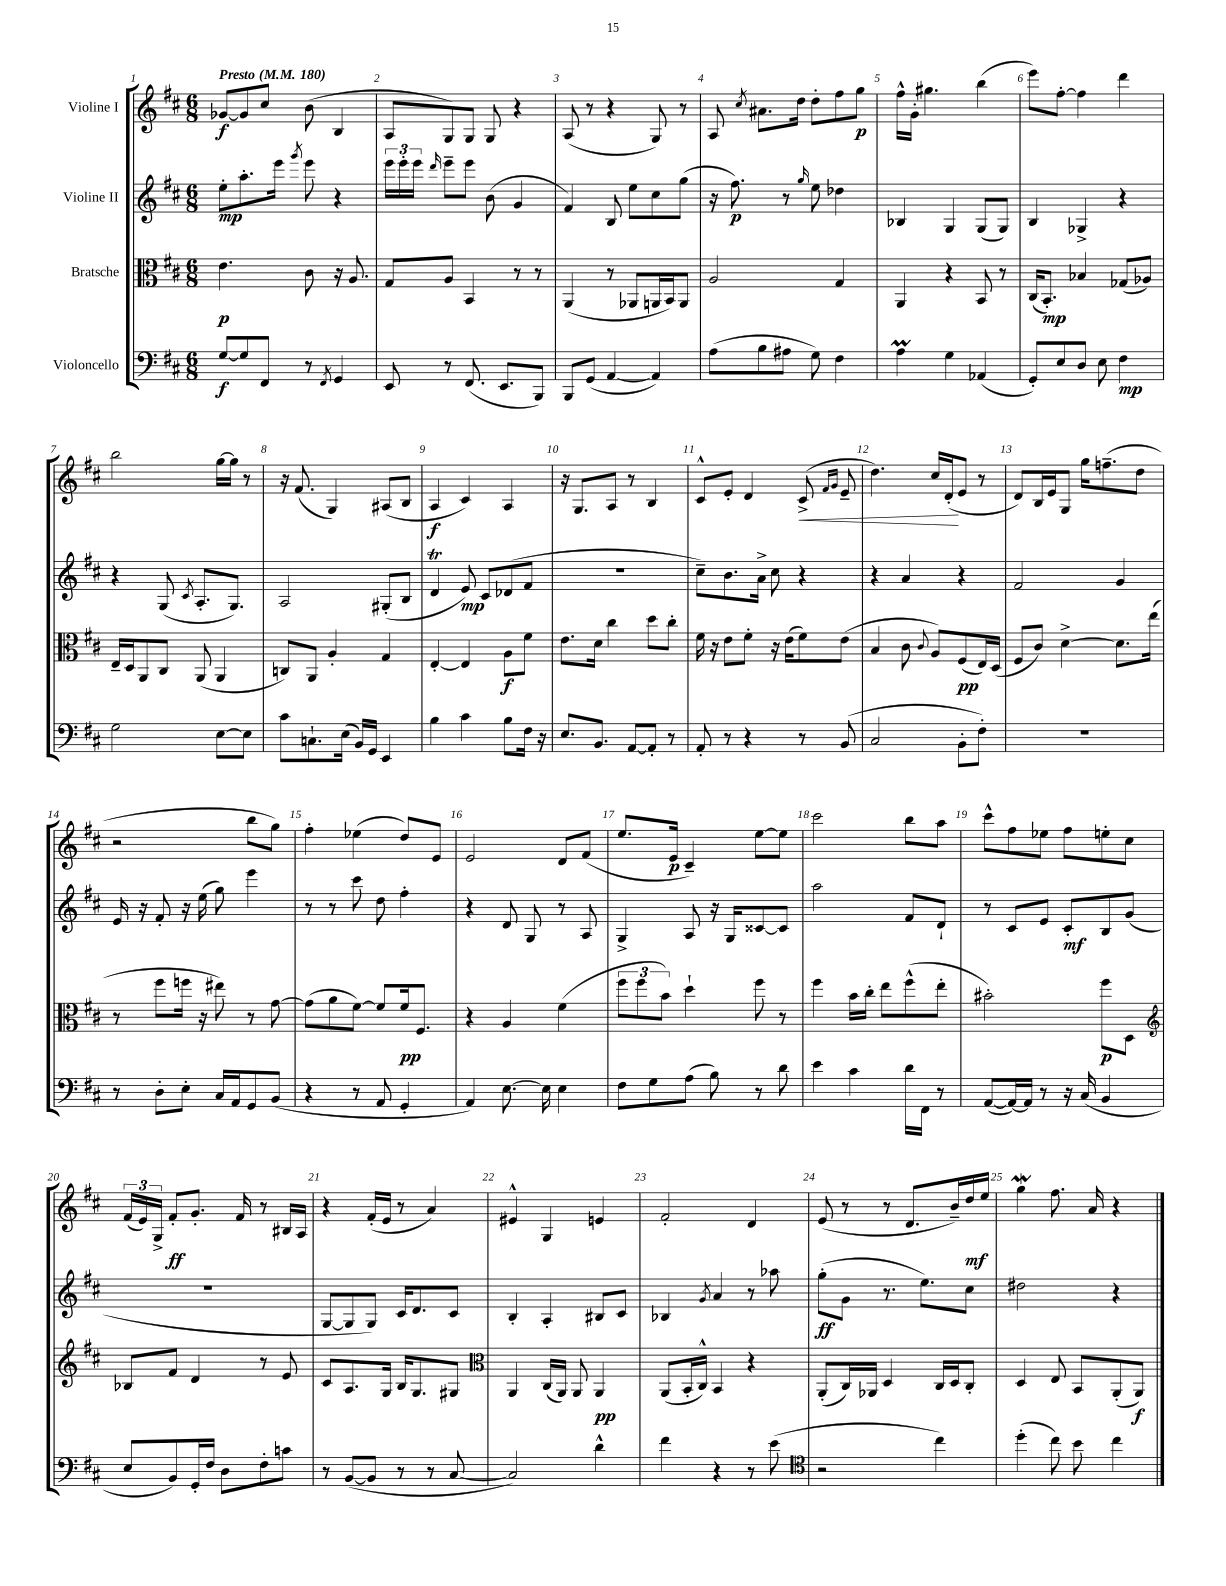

**kern	**dynam	**kern	**dynam	**kern	**dynam	**kern	**dynam
*part4	*part4	*part3	*part3	*part2	*part2	*part1	*part1
*staff4	*staff4	*staff3	*staff3	*staff2	*staff2	*staff1	*staff1
*I"Violoncello	*	*I"Bratsche	*	*I"Violine II	*	*I"Violine I	*
*clefF4	*	*clefC3	*	*clefG2	*	*clefG2	*
*k[f#c#]	*	*k[f#c#]	*	*k[f#c#]	*	*k[f#c#]	*
*M6/8	*	*M6/8	*	*M6/8	*	*M6/8	*
*MM180	*	*MM180	*	*MM180	*	*MM180	*
=1	=1	=1	=1	=1	=1	=1	=1
!	!	!	!	!	!	!LO:TX:a:B:t=Presto	!
[8G/L	f	4.e\	p	8ee'\L	mp	[8g-X/L	f
8G/]	.	.	.	8.aa'\	.	8g-/]	.
8FF#/J	.	.	.	.	.	8cc#/J	.
.	.	.	.	16eee\Jk	.	.	.
.	.	.	.	8qggg/	.	.	.
8r	.	8c#\	.	8eee\	.	(8b\	.
8qFF#/	.	.	.	.	.	.	.
4GG/	.	16r	.	4r	.	4B/	.
.	.	8.A/	.	.	.	.	.
=2	=2	=2	=2	=2	=2	=2	=2
8EE/	.	8G/L	.	24eee\LL	.	8A/L	.
.	.	.	.	24eee'\	.	.	.
.	.	.	.	24eee\JJ	.	.	.
.	.	.	.	16qqddd/	.	.	.
8r	.	8A/J	.	8eee~\L	.	8G/)	.
(8.FF#/	.	4BB/	.	8eee\J	.	8G/J	.
.	.	.	.	(8b\	.	8G/	.
8.EE/L	.	.	.	.	.	.	.
.	.	8r	.	4g/	.	4r	.
8BBB/J)	.	8r	.	.	.	.	.
=3	=3	=3	=3	=3	=3	=3	=3
8BBB/L	.	(4AA/	.	4f#/)	.	(8A/	.
(8GG/J	.	.	.	.	.	8r	.
[4AA/	.	8r	.	8B/	.	4r	.
.	.	8AA-X/L	.	8ee\L	.	.	.
4AA/])	.	16AAn/L	.	8cc#\	.	8G/)	.
.	.	16BB/J)	.	.	.	.	.
.	.	8AA/J	.	(8gg\J	.	8r	.
=4	=4	=4	=4	=4	=4	=4	=4
(8A\L	.	2A/	.	16r	.	8A/	.
.	.	.	.	8.ff#\)	p	.	.
.	.	.	.	.	.	8qcc#/	.
8B\	.	.	.	.	.	8.a#X\L	.
8A#X\J	.	.	.	8r	.	.	.
.	.	.	.	.	.	16dd\Jk	.
.	.	.	.	16qqgg/	.	.	.
8G\)	.	.	.	8ee\	.	8dd'\L	.
4F#\	.	4G/	.	4dd-X\	.	8ff#\	.
.	.	.	.	.	.	8gg\J	p
=5	=5	=5	=5	=5	=5	=5	=5
4AM\	.	4AA/	.	4B-X/	.	16ff#^^\LL	.
.	.	.	.	.	.	16g'\JJ	.
.	.	.	.	.	.	4.gg#X\	.
4G\	.	4r	.	4G/	.	.	.
(4AA-X/	.	8BB/	.	(8G/L	.	(4bb\	.
.	.	8r	.	8G/J)	.	.	.
=6	=6	=6	=6	=6	=6	=6	=6
8GG'/L)	.	(16C#/KL	.	4B/	.	8eee\L)	.
.	.	8.BB'/J)	mp	.	.	.	.
8E/	.	.	.	.	.	[8ff#'\J	.
8D/J	.	4B-X/	.	4G-X^/	.	4ff#\]	.
8E\	.	.	.	.	.	.	.
4F#\	mp	(8G-X/L	.	4r	.	4ddd\	.
.	.	8A-X/J)	.	.	.	.	.
!!LO:LB:g=z
=7	=7	=7	=7	=7	=7	=7	=7
2G\	.	16E~/LL	.	4r	.	2bb\	.
.	.	16D/J	.	.	.	.	.
.	.	8AA/	.	.	.	.	.
.	.	8C#/J	.	(8G/	.	.	.
.	.	.	.	8qc#/	.	.	.
.	.	(8AA/	.	8.A'/L	.	.	.
[8E\L	.	4AA/	.	.	.	[16gg\LL	.
.	.	.	.	8.G/J)	.	16gg\JJ]	.
8E\J]	.	.	.	.	.	8r	.
=8	=8	=8	=8	=8	=8	=8	=8
8c#\L	.	8Cn/L)	.	2A/	.	16r	.
.	.	.	.	.	.	(8.f#/	.
8.Cn`\	.	8AA/J	.	.	.	.	.
.	.	4A'/	.	.	.	4G/)	.
(16E\Jk	.	.	.	.	.	.	.
16BB/LL)	.	.	.	.	.	.	.
16GG/JJ	.	.	.	.	.	.	.
4EE/	.	4G/	.	(8G#X'/L	.	(8A#X/L	.
.	.	.	.	8B/J	.	8B/J	.
=9	=9	=9	=9	=9	=9	=9	=9
4B\	.	[4E'/	.	4dT/	.	4A/	f
4c#\	.	4E/]	.	8e/)	mp	4c#/)	.
.	.	.	.	8c#/L	.	.	.
8B\L	.	8A\L	f	(8d-X/	.	4A/	.
16F#\Jk	.	8f#\J	.	8f#/J	.	.	.
16r	.	.	.	.	.	.	.
=10	=10	=10	=10	=10	=10	=10	=10
8.E/L	.	8.e\L	.	2.r	.	16r	.
.	.	.	.	.	.	8.G/L	.
8.BB/J	.	16d\Jk	.	.	.	.	.
.	.	4cc#\	.	.	.	8A/J	.
[8AA/L	.	.	.	.	.	8r	.
8AA'/J]	.	8dd\L	.	.	.	4B/	.
8r	.	8cc#'\J	.	.	.	.	.
=11	=11	=11	=11	=11	=11	=11	=11
8AA'/	.	16f#\	.	8cc#~\L)	.	8c#^^/L	.
.	.	16r	.	.	.	.	.
8r	.	8e\L	.	8.b\	.	8e'/J	.
4r	.	8f#'\J	.	.	.	4d/	.
.	.	.	.	16a^\Jk	.	.	.
.	.	16r	.	8cc#\	.	.	.
.	.	(16e\KL	.	.	.	.	.
!	!	!	!	!	!	!	!LO:HP:b
8r	.	8f#\)	.	4r	.	(8c#^/	<
.	.	.	.	.	.	16qqf#/LL	.
.	.	.	.	.	.	16qqg/JJ	.
(8BB/	.	(8e\J	.	.	.	8e~/	.
=12	=12	=12	=12	=12	=12	=12	=12
2C#/	.	4B/	.	4r	.	4.dd\)	.
.	.	8c#\	.	4a/	.	.	.
.	.	8qqc#/	.	.	.	.	.
.	.	8A/L)	.	.	.	16cc#/LL	.
.	.	.	.	.	.	(16d'/J	.
8BB'\L	.	(8F#/	pp	4r	.	8e/J	[
8F#'\J)	.	16E/L)	.	.	.	8r	.
.	.	(16D/JJ	.	.	.	.	.
=13	=13	=13	=13	=13	=13	=13	=13
2.r	.	8F#/L	.	2f#/	.	8d/L)	.
.	.	8c#/J)	.	.	.	16B/L	.
.	.	.	.	.	.	16e/J	.
.	.	[4d^\	.	.	.	8G/J	.
.	.	.	.	.	.	16gg\KL	.
.	.	.	.	.	.	(8.ffn~\	.
.	.	8.d\L]	.	4g/	.	.	.
.	.	.	.	.	.	8dd\J	.
.	.	(16ee\Jk	.	.	.	.	.
!!LO:LB:g=z
=14	=14	=14	=14	=14	=14	=14	=14
8r	.	8r	.	16e/	.	2r	.
.	.	.	.	16r	.	.	.
8D'\L	.	8ff#\L	.	8f#'/	.	.	.
8E'\J	.	16ffn\Jk	.	16r	.	.	.
.	.	16r	.	(16ee\	.	.	.
16C#/LL	.	8ee#X\)	.	8gg\)	.	.	.
16AA/J	.	.	.	.	.	.	.
8GG/	.	8r	.	4eee\	.	8bb\L	.
(8BB/J	.	[8g\	.	.	.	8gg\J)	.
=15	=15	=15	=15	=15	=15	=15	=15
4r	.	(8g\L]	.	8r	.	4ff#'\	.
.	.	8a\	.	8r	.	.	.
8r	.	[8f#\J)	.	8ccc#\	.	(4ee-X\	.
8AA/	.	8f#/L]	.	8dd\	.	.	.
4GG'/	.	16f#/k	pp	4ff#'\	.	8dd/L)	.
.	.	8.F#/J	.	.	.	.	.
.	.	.	.	.	.	8e/J	.
=16	=16	=16	=16	=16	=16	=16	=16
4AA/)	.	4r	.	4r	.	2e/	.
[8.E\	.	4A/	.	8d/	.	.	.
.	.	.	.	8G/	.	.	.
16E\]	.	.	.	.	.	.	.
4E\	.	(4f#\	.	8r	.	8d/L	.
.	.	.	.	8A/	.	(8f#/J	.
=17	=17	=17	=17	=17	=17	=17	=17
8F#\L	.	12ff#\L	.	4G^/	.	8.ee/L	.
.	.	12ff#\	.	.	.	.	.
8G\	.	.	.	.	.	.	.
.	.	12b\J)	.	.	.	.	.
.	.	.	.	.	.	16e/Jk	p
(8A\J	.	4dd`\	.	8A/	.	4c#~/)	.
8B\)	.	.	.	16r	.	.	.
.	.	.	.	16G/KL	.	.	.
8r	.	8ff#\	.	[8c##X/	.	[8ee\L	.
8d\	.	8r	.	8c##/J]	.	8ee\J]	.
=18	=18	=18	=18	=18	=18	=18	=18
4e\	.	4ff#\	.	2aa\	.	2ccc#\	.
4c#\	.	16b\LL	.	.	.	.	.
.	.	16cc#'\JJ	.	.	.	.	.
.	.	8ee\L	.	.	.	.	.
16d\LL	.	(8ff#^^\	.	8f#/L	.	8bb\L	.
16FF#\JJ	.	.	.	.	.	.	.
8r	.	8ee'\J	.	8d`/J	.	8aa\J	.
=19	=19	=19	=19	=19	=19	=19	=19
([8AA/L	.	2b#X'\)	.	8r	.	8ccc#^^\L	.
16AA/L_)	.	.	.	8c#/L	.	8ff#\	.
16AA/JJ]	.	.	.	.	.	.	.
8r	.	.	.	8e/J	.	8ee-X\J	.
16r	.	.	.	8c#'/L	mf	8ff#\L	.
(16C#/	.	.	.	.	.	.	.
4BB/	.	8ff#\L	p	8B/	.	8een'\	.
.	.	8D\J	.	(8g/J	.	8cc#\J	.
!!LO:LB:g=z
=20	=20	=20	=20	=20	=20	=20	=20
*	*	*clefG2	*	*	*	*	*
8E/L	.	8B-X/L	.	2.r	.	(24f#/LL	.
.	.	.	.	.	.	24e/)	.
.	.	.	.	.	.	24G^/JJ	.
8BB/)	.	8f#/J	.	.	.	8f#'/L	ff
16GG'/L	.	4d/	.	.	.	8.g'/J	.
16F#/JJ	.	.	.	.	.	.	.
8D\L	.	.	.	.	.	.	.
.	.	.	.	.	.	16f#/	.
8F#'\	.	8r	.	.	.	8r	.
8cn\J	.	8e/	.	.	.	16B#X/LL	.
.	.	.	.	.	.	16A/JJ	.
=21	=21	=21	=21	=21	=21	=21	=21
8r	.	8c#/L	.	[8G/L	.	4r	.
([8BB/L	.	8.A/	.	8G/]	.	.	.
8BB/J]	.	.	.	8G/J)	.	(16f#'/LL	.
.	.	16G/Jk	.	.	.	16e/JJ	.
8r	.	16B/KL	.	16c#/KL	.	8r	.
.	.	8.G/	.	8.d/	.	.	.
8r	.	.	.	.	.	4a/)	.
[8C#/	.	8G#X/J	.	8c#/J	.	.	.
=22	=22	=22	=22	=22	=22	=22	=22
*	*	*clefC3	*	*	*	*	*
2C#/])	.	4AA/	.	4B'/	.	4e#X^^/	.
.	.	(16C#/LL	.	4A'/	.	4G/	.
.	.	16AA/JJ)	.	.	.	.	.
.	.	8AA/	.	.	.	.	.
4d^^\	.	4AA/	pp	8B#X/L	.	4en/	.
.	.	.	.	8c#/J	.	.	.
=23	=23	=23	=23	=23	=23	=23	=23
4f#\	.	(8AA/L	.	4B-X/	.	2f#'/	.
.	.	16BB'/L	.	.	.	.	.
.	.	16C#^^/JJ)	.	.	.	.	.
.	.	.	.	8qg/	.	.	.
4r	.	4BB/	.	4a/	.	.	.
8r	.	4r	.	8r	.	4d/	.
(8e\	.	.	.	8aa-X\	.	.	.
=24	=24	=24	=24	=24	=24	=24	=24
*clefC4	*	*	*	*	*	*	*
2r	.	(8AA'/L	.	(8gg'\L	ff	(8e/	.
.	.	16C#/L)	.	8g\J	.	8r	.
.	.	16AA-X/JJ	.	.	.	.	.
.	.	4D/	.	8.r	.	8r	.
.	.	.	.	.	.	8.d/L	.
.	.	.	.	8.ee\L)	.	.	.
4cc#\)	.	16C#/LL	.	.	.	.	.
.	.	16D/J	.	.	.	16b~/L)	.
.	.	8C#'/J	.	8cc#\J	.	16dd/	mf
.	.	.	.	.	.	16ee/JJ	.
=25	=25	=25	=25	=25	=25	=25	=25
(4dd'\	.	4D/	.	2dd#X\	.	4ggw\	.
8cc#\)	.	8E/	.	.	.	8.ff#\	.
8b\	.	8BB/L	.	.	.	.	.
.	.	.	.	.	.	16a/	.
4cc#\	.	(8AA'/	.	4r	.	4r	.
.	.	8AA/J)	f	.	.	.	.
==	==	==	==	==	==	==	==
*-	*-	*-	*-	*-	*-	*-	*-
